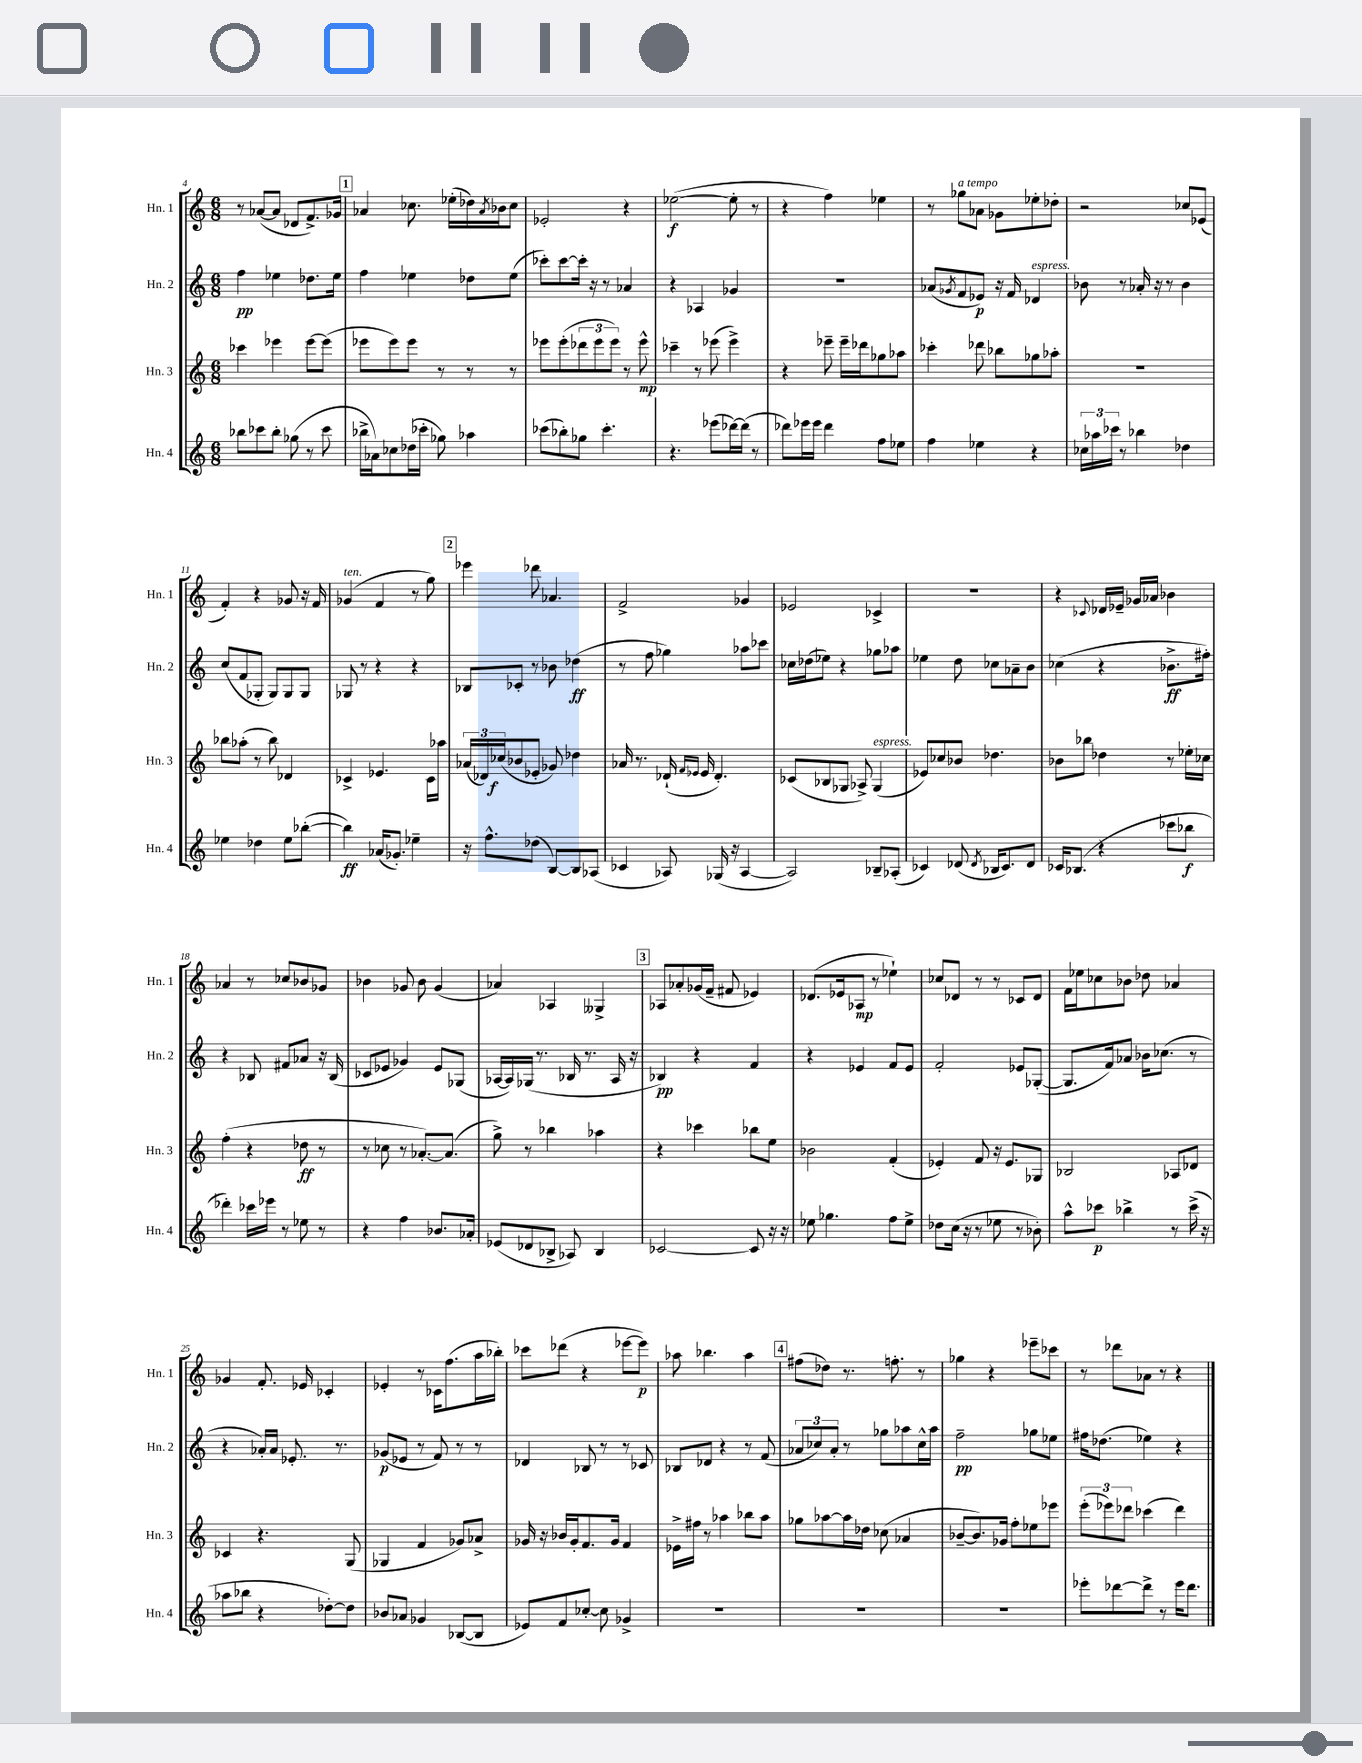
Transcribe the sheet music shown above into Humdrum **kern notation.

**kern	**kern	**kern	**kern
*staff4	*staff3	*staff2	*staff1
*clefG2	*clefG2	*clefG2	*clefG2
*k[]	*k[]	*k[]	*k[]
*M6/8	*M6/8	*M6/8	*M6/8
8bb-	4ccc-	4ff	8r
8ccc-	.	.	([8a-
8bb-'	4eee-	4ee-	8a-]
(8gg-	.	.	8d-
8r	[8eee-	8.dd-	8.f^)
8ccc-	(8eee-]	.	.
.	.	16ee-	16g-
=	=	=	=
16bb-^	8eee-	4ff	4a-
16a-)	.	.	.
8cc-	8eee-)	.	.
(16dd-	8eee-	4ee-	8.cc-
16ccc-'	.	.	.
8gg-)	8r	.	.
.	.	.	(16ee-'
4aa-	8r	8dd-	16dd-)
.	.	.	8qa-
.	.	.	16b-
.	8r	(8ee-	8cc-
=	=	=	=
(8ccc-	8eee-	8ccc-')	2e-'
8bb-')	(8eee-'	[8ccc-	.
8gg-	12ddd-	16ccc-']	.
.	.	16r	.
.	12eee-	.	.
4.ccc-'	.	8r	.
.	12eee-)	.	.
.	8r	4a-	4r
.	8eee-^^	.	.
=	=	=	=
4.r	4ccc-~	4r	([2ee-
.	8r	4A-	.
(8eee-	(8eee-	.	.
[16ddd-)	4eee-^)	4g-	8ee-']
(16ddd-]	.	.	.
8r	.	.	8r
=	=	=	=
8ddd-)	4r	2.r	4r
16eee-	.	.	.
16eee-	.	.	.
4ddd-	8eee-~	.	4ff)
.	16eee-~	.	.
.	16ddd-	.	.
8ff	8gg-	.	4ee-
8ee-	8aa-	.	.
=	=	=	=
4ff	4ccc-'	(8a-	8r
.	.	8qg-	.
.	.	8f	8gg-
4ee-	8ddd-	8e-)	8a-
.	8bb-	16r	8g-
.	.	16f	.
4r	8gg-	4d-	8ee-'
.	8aa-'	.	8dd-'
=	=	=	=
24cc-	2.r	8b-	2r
24aa-	.	.	.
24ccc-	.	.	.
8r	.	8r	.
4bb-	.	16a-'	.
.	.	16r	.
.	.	8r	.
4dd-	.	4b-	8cc-
.	.	.	(8e-
=	=	=	=
4ee-	8bb-	(8cc	4f')
.	(8aa-'	8f	.
4dd-	8r	8G-'	4r
.	8bb-)	8G-)	.
8ee-	4d-	8G-	8g-
([8bb-'	.	8G-	16r
.	.	.	16f
=	=	=	=
4bb-])	4c-^	8G-	(4g-
.	.	8r	.
(16a-	4.e-	4r	4f
8.g-')	.	.	.
4ee-~	.	4r	8r
.	16c-	.	8gg)
.	16aa-	.	.
=	=	=	=
16r	(24a-	8B-	4eee-
.	24d-)	.	.
8.ff^^	.	.	.
.	(24cc-	.	.
.	8b-	8c-'	.
(8dd-	8e-'	8r	8ddd-
[8B)	8g-)	8b-	4.a-
8B]	4dd-	(4dd-	.
(8A-	.	.	.
=	=	=	=
4c-	16a-	8r	2f^
.	8.r	.	.
.	.	8ff	.
8A-)	(16d-`	4gg-)	.
.	16qqf	.	.
.	16qqe-	.	.
.	16e-	.	.
(16G-	4.d-')	.	.
16r	.	.	.
[4A-	.	8aa-	4g-
.	.	8ccc-	.
=	=	=	=
2A-])	(8c-	16cc-	2e-
.	.	(16dd-	.
.	8B-	8ee-)	.
.	8G-	4r	.
.	8A-^)	.	.
8B-~	(4G-	8gg-	4c-^
(8A-'	.	8aa-	.
=	=	=	=
4c-)	8e-)	4ee-	2.r
.	8cc-	.	.
(8d-	8b-	8dd	.
8qd-	.	.	.
16B-	4.dd-	8cc-	.
8.c-)	.	.	.
.	.	8a-~	.
8d-	.	8b	.
=	=	=	=
16c-	8b-	(4cc-	4r
(8.B-	.	.	.
.	8bb-	.	.
.	.	.	8qqc-
4r	4dd-	4r	16d-
.	.	.	16e-~
.	.	.	16g-
.	.	.	16a-
8ccc-	8r	8.b-^	4b-
8bb-	16ee-'	.	.
.	16cc-	16ff#')	.
=	=	=	=
4ddd-')	(4ff'	4r	4a-
16ccc-	4r	8B-	8r
16eee-	.	.	.
8r	.	8f#	8cc-
8ee-	8dd-	8a-	8b-
8r	8r	16r	8g-
.	.	(16B-	.
=	=	=	=
4r	8r	8c-	4b-
.	8cc-	8e-	.
4ff	8r	4g-)	8g-
.	[8.a-')	.	8b-
8.b-	.	8e-	(4g-
.	(8.a-]	.	.
.	.	(8G-	.
16a-'	.	.	.
=	=	=	=
(8e-	8gg^)	[16A-	4a-)
.	.	16A-])	.
8d-	8r	(16G-	.
.	.	8.r	.
8B-^	4bb-	.	4A-
8A-)	.	16B-	.
.	.	8.r	.
4B-	4aa-	.	4G--^
.	.	16A-	.
.	.	16r	.
=	=	=	=
[2c-	4r	4B-)	8A-
.	.	.	8a-'
.	4ccc-	4r	(16g-
.	.	.	16f~
.	.	.	8f#
8c-]	8bb-	4f	4e-)
16r	8ee	.	.
16r	.	.	.
=	=	=	=
8ee-	2b-	4r	(8.d-
4.gg-	.	.	.
.	.	.	16e-
.	.	4e-	8A-
.	.	.	8r
8ff	(4f'	8f	4ee-`)
8ee-^	.	8e-	.
=	=	=	=
8dd-	4e-')	2f'	8cc-
(16cc	.	.	8d-
16r	.	.	.
8r	8f	.	8r
8ee-	16r	.	8r
.	8.e-	.	.
8r	.	8e-	8c-
8b-')	8G-	([8G-'	8d-
=	=	=	=
8aa^^	2B-	8.G-]	16f
.	.	.	16ee-
8ccc-	.	.	8cc-
.	.	16f)	.
4bb-^	.	8a-	8b-
.	.	16b-	8dd-
.	.	(8.cc-	.
8r	8A-	.	4a-
(16ccc-^	8d-	8r	.
16r	.	.	.
=	=	=	=
8aa-	4c-	4r	4g-
8bb-	.	.	.
4r	4.r	16a-')	8.f'
.	.	16a-	.
.	.	8.e-'	.
.	.	.	16e-
[8dd-')	.	.	4c-'
.	.	8.r	.
8dd-]	(8G	.	.
=	=	=	=
8b-	4G-	(8g-	4e-'
8a-	.	8e-	.
4g-	4f	8r	8r
.	.	8f)	16c-
.	.	.	(8.ff
([8B-	8g-)	8r	.
8B-]	8a-^	8r	16aa
.	.	.	16bb-')
=	=	=	=
8e-)	16g-	4d-	8ccc-
.	16r	.	.
8f	16b-	.	(8ddd-
.	16g-'	.	.
[8cc-'	8.f	8B-	4r
8cc-]	.	8r	.
.	16g-	.	.
4g-^	4f	8r	[8eee-
.	.	8c-	8eee-])
=	=	=	=
2.r	16e-^	8B-	8aa-
.	16ff#	.	.
.	8r	8d-	4.bb-
.	4aa-	4r	.
.	8bb-	8r	4aa-
.	8aa-	(8f	.
=	=	=	=
2.r	8gg-	12a-	(8ff#
.	.	12cc-)	.
.	[8aa-	.	8dd-)
.	.	12a-'	.
.	16aa-]	8r	8.r
.	16dd-	.	.
.	(8cc-	8gg-	.
.	.	.	8.ff'
.	4a-	8aa-	.
.	.	16cc-^^	8r
.	.	16aa-	.
=	=	=	=
2.r	[8b-~	2ff~	4gg-
.	8.b-])	.	.
.	.	.	4r
.	16g-	.	.
.	8ff'	.	.
.	8ee-	8gg-	8eee-~
.	8eee-	8ee-	8ccc-
=	=	=	=
8eee-'	(12eee'	16ff#	8r
.	.	(8.dd-	.
.	12eee-)	.	.
[8ddd-	.	.	8ddd-
.	12ddd-	.	.
8ddd-^]	(4ccc-	4ee-)	8a-
8r	.	.	8r
16eee-	4ddd-)	4r	4r
8.ddd-	.	.	.
==	==	==	==
*-	*-	*-	*-
